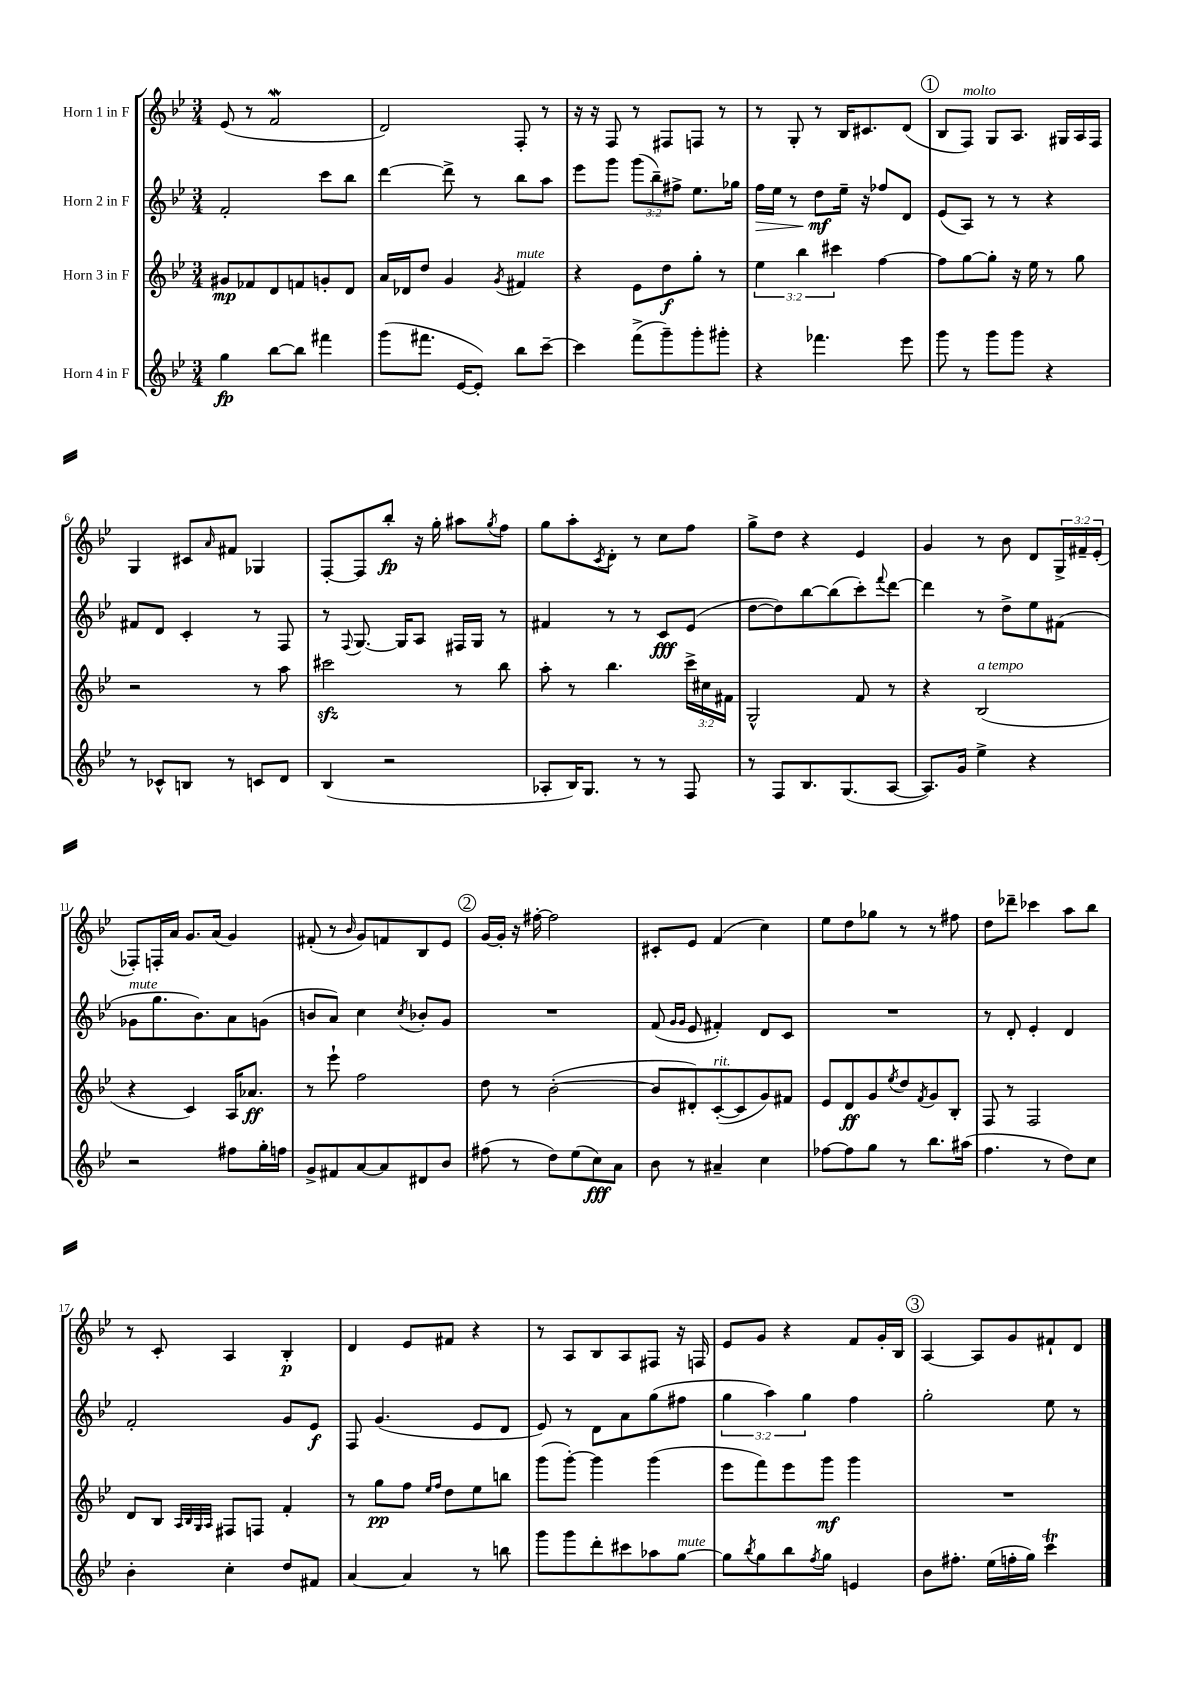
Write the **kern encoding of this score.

**kern	**kern	**kern	**kern
*staff4	*staff3	*staff2	*staff1
*clefG2	*clefG2	*clefG2	*clefG2
*k[b-e-]	*k[b-e-]	*k[b-e-]	*k[b-e-]
*M3/4	*M3/4	*M3/4	*M3/4
4gg	8g#	2f'	(8e-
.	8f-	.	8r
[8bb-	8d	.	2f
8bb-]	8f	.	.
4fff#	8g'	8ccc	.
.	8d	8bb-	.
=	=	=	=
(8ggg	16a	[4ddd	2d)
.	16d-	.	.
8.fff#	8dd	.	.
.	4g	8ddd^]	.
[16e-	.	.	.
8e-'])	.	8r	.
.	8qg	.	.
8bb-	4f#	8bb-	8F'
[8ccc~	.	8aa	8r
=	=	=	=
4ccc]	4r	8eee-	16r
.	.	.	16r
.	.	8ggg	8F
(8fff^	8e-	(12ggg	8r
.	.	12bb-~)	.
8ggg~)	8dd	.	8F#
.	.	12ff#^	.
8ggg'	8gg'	8.ee-	8F
8ggg#'	8r	.	8r
.	.	16gg-	.
=	=	=	=
4r	6ee-	16ff	8r
.	.	16ee-	.
.	.	8r	8G'
.	6bb-	.	.
4.fff-	.	8dd	8r
.	6ccc#	.	.
.	.	16ee-~	16B-
.	.	16r	8.c#
.	[4ff	8ff-	.
8eee-	.	8d	(8d
=	=	=	=
8ggg	8ff]	(8e-	8B-
8r	[8gg	8A)	8F)
8ggg	8gg']	8r	8G
8ggg	16r	8r	8.A
.	16ee-	.	.
4r	8r	4r	.
.	.	.	16G#
.	8gg	.	16A
.	.	.	16F
=	=	=	=
8r	2r	8f#	4G
8c-^^	.	8d	.
8B	.	4c'	8c#
.	.	.	16qqa
8r	.	.	8f#
8c	8r	8r	4G-
8d	8aa	8F	.
=	=	=	=
(4B-	2ccc#	8r	[8F'
.	.	8qqF	.
.	.	[8.G	8F]
2r	.	.	8bb-'
.	.	16G]	.
.	.	8A	16r
.	.	.	16gg'
.	8r	16F#	8aa#
.	.	16G	.
.	.	.	8qgg
.	8bb-	8r	8ff
=	=	=	=
8A-'	8aa'	4f#	8gg
16B-)	8r	.	8aa'
8.G	.	.	.
.	.	.	8qc
.	4.bb-	8r	8d'
8r	.	8r	8r
8r	.	8c	8cc
8F	24ccc^	(8e-	8ff
.	24cc#	.	.
.	24f#	.	.
=	=	=	=
8r	2G^^	[8dd	8gg^
8F	.	8dd])	8dd
8.B-	.	[8bb-	4r
.	.	(8bb-]	.
(8.G	.	.	.
.	8f	8ccc')	4e-
.	.	8qqfff	.
[8A	8r	[8ddd	.
=	=	=	=
8.A])	4r	4ddd]	4g
16g	.	.	.
4ee-^	(2B-	8r	8r
.	.	8dd^	8b-
4r	.	8ee-	8d
.	.	(8f#	24G^
.	.	.	24f#~
.	.	.	(24e-'
=	=	=	=
2r	4r	8g-	8F-')
.	.	8.gg	16F'
.	.	.	16a
.	4c)	.	8.g
.	.	8.b-)	.
.	.	.	(16a
8ff#	16A	8a	4g)
.	8.a-	.	.
16gg'	.	(8g	.
16ff	.	.	.
=	=	=	=
8g^	8r	8b	(8f#'
8f#	8eee-`	8a)	8r
.	.	.	16qqb-
[8a	2ff	4cc	8g)
8a]	.	.	8f
.	.	8qcc	.
8d#	.	8b-'	8B-
8b-	.	8g	8e-
=	=	=	=
(8ff#	8dd	2.r	[16g
.	.	.	16g']
8r	8r	.	16r
.	.	.	[16ff#'
8dd)	([2b-'	.	2ff#]
(8ee-	.	.	.
8cc)	.	.	.
8a	.	.	.
=	=	=	=
8b-	8b-]	(8f	8c#'
.	.	16qqg	.
.	.	16qqg	.
8r	8d#')	8e-	8e-
4a#~	([8c'	4f#')	(4f
.	8c]	.	.
4cc	8g)	8d	4cc)
.	8f#	8c	.
=	=	=	=
[8ff-	8e-	2.r	8ee-
8ff-]	8d	.	8dd
8gg	8g	.	8gg-
.	8qee-	.	.
8r	8dd	.	8r
.	8qf	.	.
8.bb-	8g	.	8r
.	8B-'	.	8ff#
(16aa#	.	.	.
=	=	=	=
4.ff	8F	8r	8dd
.	8r	8d'	8ddd-~
.	2F	4e-'	4ccc-
8r	.	.	.
8dd)	.	4d	8aa
8cc	.	.	8bb-
=	=	=	=
4b-'	8d	2f'	8r
.	8B-	.	8c'
.	32qqA	.	.
.	32qqB-	.	.
.	32qqG	.	.
.	32qqA	.	.
4cc'	8F#	.	4A
.	8F	.	.
8dd	4f'	8g	4B-'
8f#	.	8e-	.
=	=	=	=
[4a	8r	8F	4d
.	8gg	(4.g	.
4a]	8ff	.	8e-
.	16qqee-	.	.
.	16qqff	.	.
.	8dd	.	8f#
8r	8ee-	8e-	4r
8bb	8bb	8d	.
=	=	=	=
8ggg	(8ggg	8e-)	8r
8ggg	[8ggg')	8r	8A
8ddd'	4ggg]	8d	8B-
8ccc#	.	8a	8A
8aa-	(4ggg	(8gg	8F#
[8gg	.	8ff#	16r
.	.	.	16F
=	=	=	=
8gg]	8eee-	6gg	8e-
8qbb-	.	.	.
8gg	8fff)	.	8g
.	.	6aa)	.
8bb-	8eee-	.	4r
.	.	6gg	.
8qff	.	.	.
8gg	8ggg	.	.
4e	4ggg	4ff	8f
.	.	.	16g'
.	.	.	16B-
=	=	=	=
8b-	2.r	2gg'	[4A
8.ff#'	.	.	.
.	.	.	8A]
(16ee-	.	.	.
16ff'	.	.	8g
16gg)	.	.	.
4ccc	.	8ee-	8f#`
.	.	8r	8d
==	==	==	==
*-	*-	*-	*-
